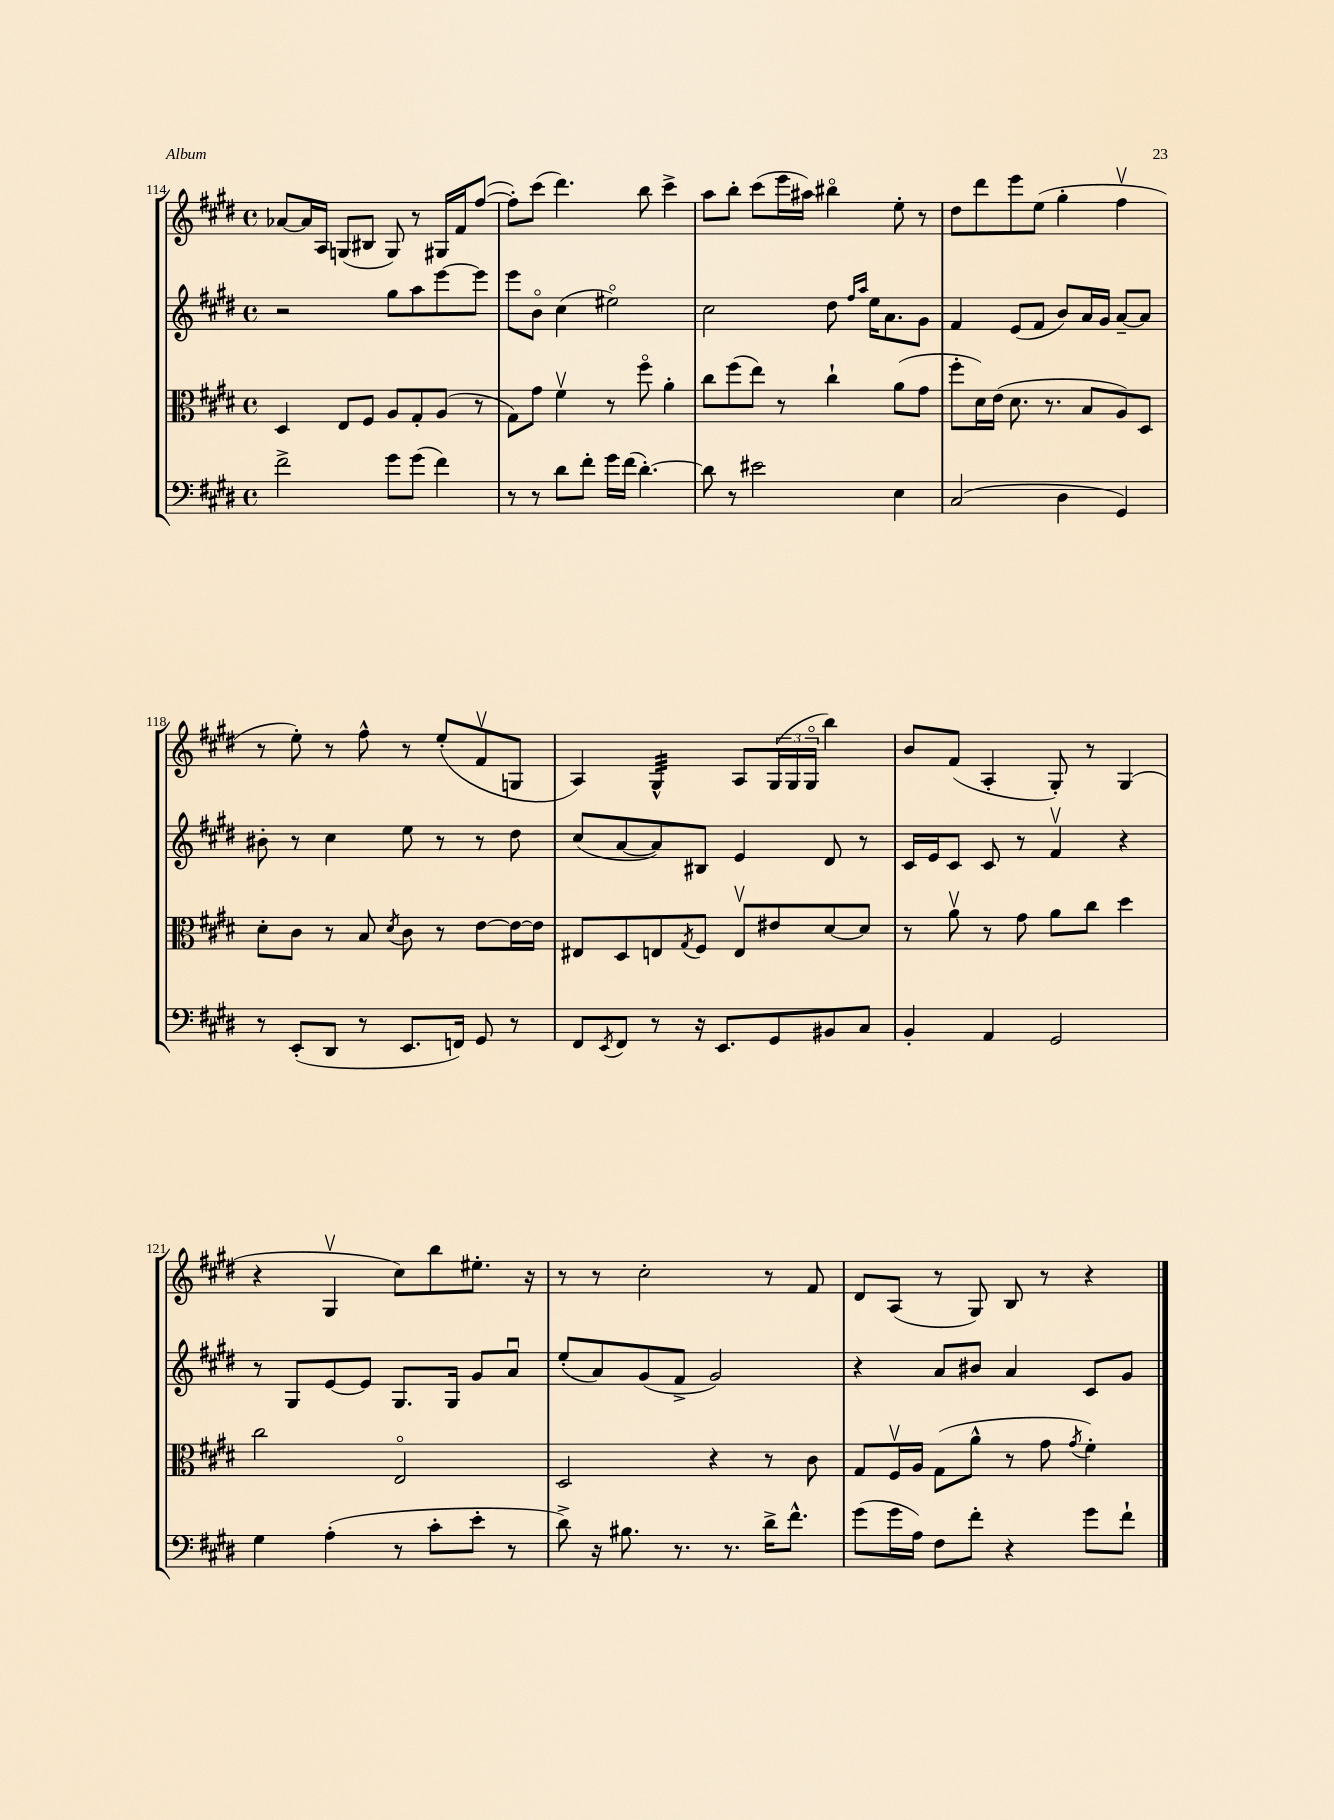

**kern	**kern	**kern	**kern
*staff4	*staff3	*staff2	*staff1
*clefF4	*clefC3	*clefG2	*clefG2
*k[f#c#g#d#]	*k[f#c#g#d#]	*k[f#c#g#d#]	*k[f#c#g#d#]
*M4/4	*M4/4	*M4/4	*M4/4
*met(c)	*met(c)	*met(c)	*met(c)
2f#^	4D#	2r	[8a-
.	.	.	16a-]
.	.	.	16A
.	8E	.	(8G
.	8F#	.	8B#
8g#	8A	8gg#	8G)
(8g#	8G#'	8aa	8r
4f#)	(8A	[8eee	16G#
.	.	.	16f#
.	8r	8eee]	([8ff#
=	=	=	=
8r	8G#)	8eee	8ff#'])
8r	8g#	8bo	(8ccc#
8d#	4f#v	(4cc#	4.ddd#)
8f#'	.	.	.
16g#	8r	2ee#o)	.
(16f#	.	.	.
[4.d#')	8ff#o	.	8bb
.	4a'	.	4ccc#^
=	=	=	=
8d#]	8cc#	2cc#	8aa
8r	(8ff#	.	8bb'
2e#	8ee)	.	(8ccc#
.	8r	.	16eee
.	.	.	16aa#)
.	4cc#`	8dd#	4bb#o
.	.	16qqff#	.
.	.	16qqaa	.
.	.	16ee	.
.	.	8.a	.
4E	(8a	.	8ee'
.	8g#	8g#	8r
=	=	=	=
(2C#	8ff#'	4f#	8dd#
.	16d#)	.	8ddd#
.	(16e	.	.
.	8.d#	(8e	8eee
.	.	8f#	(8ee
.	8.r	.	.
4D#	.	8b)	4gg#'
.	8B	16a	.
.	.	16g#	.
4GG#)	8A)	[8a~	4ff#v
.	8D#	8a]	.
=	=	=	=
8r	8d#'	8b#'	8r
(8EE'	8c#	8r	8ee')
8DD#	8r	4cc#	8r
8r	8B	.	8ff#^^
.	8qd#	.	.
8.EE	8c#	8ee	8r
.	8r	8r	(8ee'
16FF)	.	.	.
8GG#	[8e	8r	8f#v
8r	16e_	8dd#	8G
.	16e]	.	.
=	=	=	=
8FF#	8E#	(8cc#	4A)
8qEE	.	.	.
8FF#	8D#	[8a	.
8r	8E	8a])	4G#^^
.	8qG#	.	.
16r	8F#	8B#	.
8.EE	.	.	.
.	8Ev	4e	8A
8GG#	8e#	.	(24G#
.	.	.	24G#
.	.	.	24G#o
8BB#	[8d#	8d#	4bb)
8C#	8d#]	8r	.
=	=	=	=
4BB'	8r	16c#	8b
.	.	16e	.
.	8av	8c#	(8f#
4AA	8r	8c#	4A'
.	8g#	8r	.
2GG#	8a	4f#v	8G#')
.	8cc#	.	8r
.	4dd#	4r	(4G#
=	=	=	=
4G#	2cc#	8r	4r
.	.	8G#	.
(4A'	.	[8e	4G#v
.	.	8e]	.
8r	2Eo	8.G#	8cc#)
8c#'	.	.	8bb
.	.	16G#	.
8e'	.	8g#	8.ee#'
8r	.	8au	.
.	.	.	16r
=	=	=	=
8d#^)	2D#	(8ee'	8r
16r	.	8a)	8r
8.B#	.	.	.
.	.	(8g#	2cc#'
8.r	.	8f#^	.
.	4r	2g#)	.
8.r	.	.	.
16d#^	8r	.	8r
8.f#^^	.	.	.
.	8c#	.	8f#
=	=	=	=
(8g#	8G#	4r	8d#
16g#	16F#v	.	(8A
16A)	16A	.	.
8F#	(8G#	8a	8r
8f#'	8a^^	8b#	8G#)
4r	8r	4a	8B
.	8g#	.	8r
.	8qg#	.	.
8g#	4f#')	8c#	4r
8f#`	.	8g#	.
==	==	==	==
*-	*-	*-	*-
